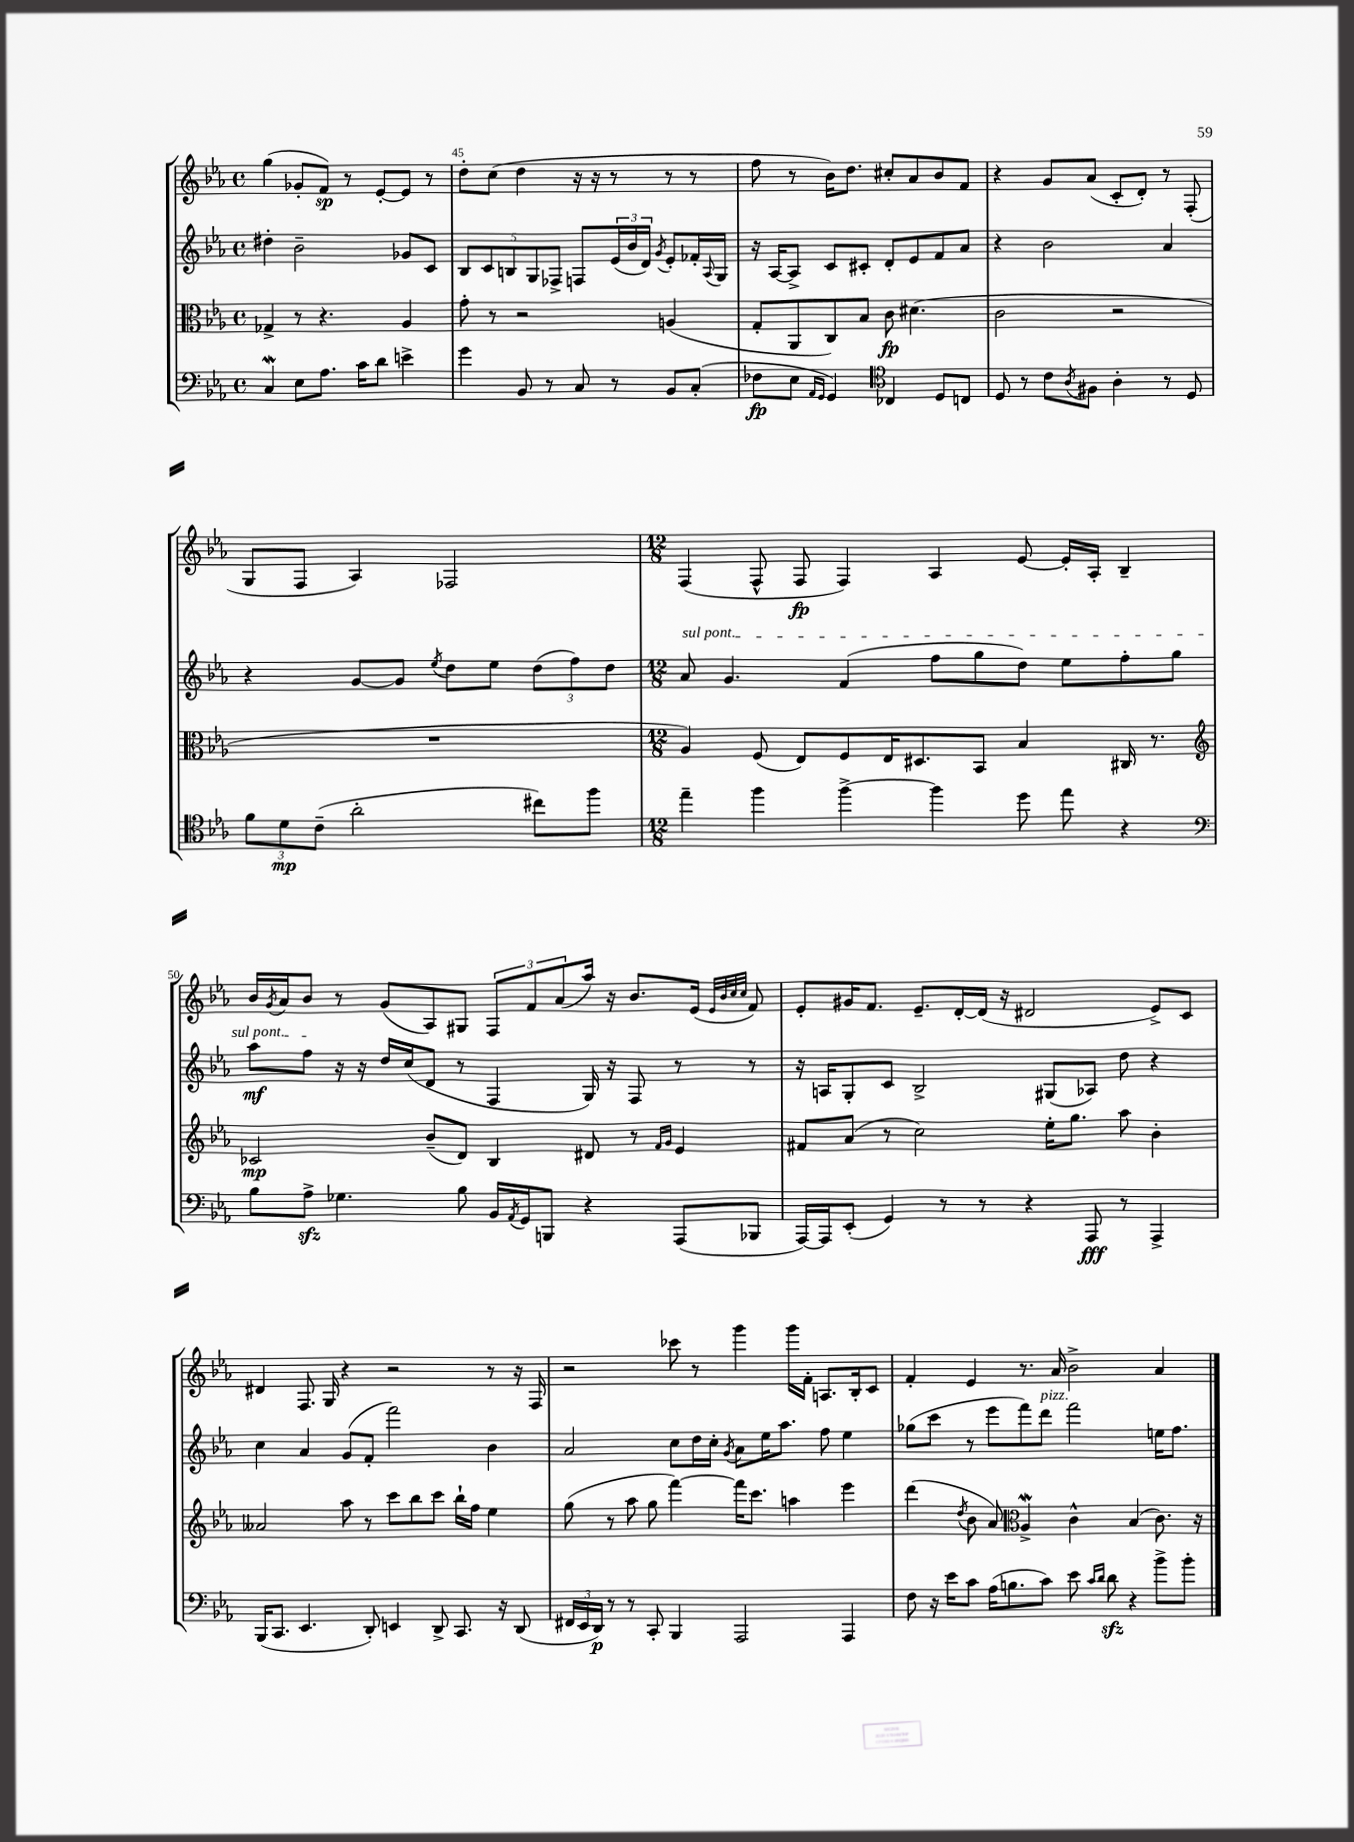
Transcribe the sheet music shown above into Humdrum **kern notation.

**kern	**dynam	**kern	**dynam	**kern	**dynam	**kern	**dynam
*part4	*part4	*part3	*part3	*part2	*part2	*part1	*part1
*staff4	*staff4	*staff3	*staff3	*staff2	*staff2	*staff1	*staff1
*clefF4	*	*clefC3	*	*clefG2	*	*clefG2	*
*k[b-e-a-]	*	*k[b-e-a-]	*	*k[b-e-a-]	*	*k[b-e-a-]	*
*M4/4	*	*M4/4	*	*M4/4	*	*M4/4	*
*met(c)	*	*met(c)	*	*met(c)	*	*met(c)	*
=44	=44	=44	=44	=44	=44	=44	=44
4CW/	.	4G-X^/	.	4dd#X'\	.	(4gg\	.
8E-\L	.	8r	.	2b-~\	.	8g-X'/L	.
8.A-\J	.	4.r	.	.	.	8f/J)	sp
.	.	.	.	.	.	8r	.
16c\KL	.	.	.	.	.	.	.
8d\J	.	.	.	.	.	[8e-'/L	.
4en^\	.	4A-/	.	8g-X/L	.	8e-/J]	.
.	.	.	.	8c/J	.	8r	.
=45	=45	=45	=45	=45	=45	=45	=45
4g\	.	8g'\	.	10B-/L	.	8dd'\L	.
.	.	.	.	10c/	.	.	.
.	.	8r	.	.	.	(8cc\J	.
.	.	.	.	10Bn/	.	.	.
8BB-/	.	2r	.	.	.	4dd\	.
.	.	.	.	10G/	.	.	.
8r	.	.	.	.	.	.	.
.	.	.	.	10F-X^/J	.	.	.
8C/	.	.	.	8Fn/L	.	16r	.
.	.	.	.	.	.	16r	.
8r	.	.	.	(24e-/L	.	8r	.
.	.	.	.	24b-/	.	.	.
.	.	.	.	24d/JJ)	.	.	.
.	.	.	.	8qg/	.	.	.
8BB-/L	.	(4An/	.	8e-'/L	.	8r	.
(8C'/J	.	.	.	16f-X'/L	.	8r	.
.	.	.	.	8qqA-/	.	.	.
.	.	.	.	16G/JJ	.	.	.
=46	=46	=46	=46	=46	=46	=46	=46
8F-X\L	fp	8G'/L	.	16r	.	8ff\	.
.	.	.	.	[16A-/KL	.	.	.
8E-\J	.	8AA-/	.	8A-^/J]	.	8r	.
16qqAA-/LL	.	.	.	.	.	.	.
16qqGG/JJ	.	.	.	.	.	.	.
4GG/)	.	8C/)	.	8c/L	.	16b-\KL)	.
.	.	.	.	.	.	8.dd\J	.
.	.	8B-/J	.	8c#X'/J	.	.	.
*clefC4	*	*	*	*	*	*	*
4C-X/	.	8c\	fp	8d'/L	.	8cc#X'/L	.
.	.	(4.d#X\	.	8e-/	.	8a-/	.
8D/L	.	.	.	8f/	.	8b-/	.
8Cn/J	.	.	.	8a-/J	.	8f/J	.
=47	=47	=47	=47	=47	=47	=47	=47
8D/	.	2c\	.	4r	.	4r	.
8r	.	.	.	.	.	.	.
8c\L	.	.	.	2b-\	.	8g/L	.
8qA-/	.	.	.	.	.	.	.
8F#X\J	.	.	.	.	.	(8a-/J	.
4A-'\	.	2r	.	.	.	8c'/L	.
.	.	.	.	.	.	8d'/J)	.
8r	.	.	.	4a-/	.	8r	.
8D/	.	.	.	.	.	(8F'/	.
!!LO:LB:g=z
=48	=48	=48	=48	=48	=48	=48	=48
12f\L	.	1r	.	4r	.	8G/L	.
12d\	mp	.	.	.	.	.	.
.	.	.	.	.	.	8F/J	.
(12c~\J	.	.	.	.	.	.	.
2a-'\	.	.	.	[8g/L	.	4A-/)	.
.	.	.	.	8g/J]	.	.	.
.	.	.	.	8qee-/	.	.	.
.	.	.	.	8dd\L	.	2F-X/	.
.	.	.	.	8ee-\J	.	.	.
8cc#X\L)	.	.	.	(12dd\L	.	.	.
.	.	.	.	12ff\)	.	.	.
8ff\J	.	.	.	.	.	.	.
.	.	.	.	12dd\J	.	.	.
=49	=49	=49	=49	=49	=49	=49	=49
*M12/8	*	*M12/8	*	*M12/8	*	*M12/8	*
!	!	!	!	!LO:TX:a:i:t=sul pont.	!	!	!
4ee-~\	.	4A-/)	.	8a-/	.	(4F/	.
.	.	.	.	4.g/	.	.	.
4ff\	.	(8F/	.	.	.	8F^^/	.
.	.	8E-/L)	.	.	.	8F/	fp
[4ff^\	.	8F/	.	(4f/	.	4F/)	.
.	.	16E-/K	.	.	.	.	.
.	.	8.D#X/	.	.	.	.	.
4ff\]	.	.	.	8ff\L	.	4A-/	.
.	.	8BB-/J	.	8gg\	.	.	.
8dd\	.	4B-/	.	8dd\J)	.	[8e-/	.
8ee-\	.	.	.	8ee-\L	.	16e-'/LL]	.
.	.	.	.	.	.	16A-'/JJ	.
4r	.	16C#X/	.	8ff'\	.	4B-~/	.
.	.	8.r	.	.	.	.	.
.	.	.	.	8gg\J	.	.	.
!!LO:LB:g=z
=50	=50	=50	=50	=50	=50	=50	=50
*clefF4	*	*clefG2	*	*	*	*	*
8B-\L	.	2c-X/	mp	8aa-\L	mf	16b-/LL	.
.	.	.	.	.	.	8qg/	.
.	.	.	.	.	.	16a-/J	.
8A-zz^\J	.	.	.	8ff\J	.	8b-/J	.
4.G-X\	.	.	.	16r	.	8r	.
.	.	.	.	16r	.	.	.
.	.	.	.	16dd/LL	.	(8g/L	.
.	.	.	.	(16cc/J	.	.	.
.	.	(8b-~/L	.	8d/J	.	8A-/)	.
8B-\	.	8d/J)	.	8r	.	8G#X/J	.
16BB-/LL	.	4B-/	.	4F/	.	12F/L	.
8qAA-/	.	.	.	.	.	.	.
16GG/J	.	.	.	.	.	.	.
.	.	.	.	.	.	12f/	.
8BBBn/J	.	.	.	.	.	.	.
.	.	.	.	.	.	(12a-/	.
4r	.	8d#X/	.	16G/)	.	16aa-/Jk)	.
.	.	.	.	16r	.	16r	.
.	.	8r	.	8F/	.	8.b-/L	.
.	.	16qqf/LL	.	.	.	.	.
.	.	16qqg/JJ	.	.	.	.	.
(8AAA-/L	.	4e-/	.	8r	.	.	.
.	.	.	.	.	.	(16e-/Jk	.
.	.	.	.	.	.	32qqe-/LLL	.
.	.	.	.	.	.	32qqb-/	.
.	.	.	.	.	.	32qqcc/	.
.	.	.	.	.	.	32qqcc/JJJ	.
8BBB-X/J	.	.	.	8r	.	8f/)	.
=51	=51	=51	=51	=51	=51	=51	=51
[16AAA-/LL)	.	8f#X/L	.	16r	.	8e-'/L	.
16AAA-/J]	.	.	.	16An/KL	.	.	.
(8EE-'/J	.	(8a-/J	.	8G'/	.	16g#X/K	.
.	.	.	.	.	.	8.f/J	.
4GG/)	.	8r	.	8c/J	.	.	.
.	.	2cc\)	.	2B-^/	.	8.e-~/L	.
8r	.	.	.	.	.	.	.
.	.	.	.	.	.	[16d'/L	.
8r	.	.	.	.	.	(16d/JJ]	.
.	.	.	.	.	.	16r	.
4r	.	.	.	.	.	2d#X/	.
.	.	16ee-'\KL	.	(8G#X/L	.	.	.
.	.	8.gg\J	.	.	.	.	.
8AAA-/	fff	.	.	8A-X/J)	.	.	.
8r	.	8aa-\	.	8dd\	.	.	.
4AAA-^/	.	4b-'\	.	4r	.	8e-^/L)	.
.	.	.	.	.	.	8c/J	.
!!LO:LB:g=z
=52	=52	=52	=52	=52	=52	=52	=52
(16BBB-/KL	.	2a--X/	.	4cc\	.	4d#X/	.
8.CC/J	.	.	.	.	.	.	.
4.EE-/	.	.	.	4a-/	.	8.F/	.
.	.	.	.	.	.	16G/	.
.	.	8aa-\	.	(8g/L	.	4r	.
8DD'/)	.	8r	.	8f'/J	.	.	.
4EEn/	.	8ccc\L	.	2fff\)	.	2r	.
.	.	8bb-\	.	.	.	.	.
8DD^/	.	8ccc\J	.	.	.	.	.
8.CC/	.	16bb-`\LL	.	.	.	.	.
.	.	16ff\JJ	.	.	.	.	.
.	.	4ee-\	.	4b-\	.	8r	.
16r	.	.	.	.	.	.	.
(8DD/	.	.	.	.	.	16r	.
.	.	.	.	.	.	16F/	.
=53	=53	=53	=53	=53	=53	=53	=53
24FF#X/LL	.	(8gg\	.	2a-/	.	2r	.
24EE-/	.	.	.	.	.	.	.
24DD/JJ)	p	.	.	.	.	.	.
8r	.	8r	.	.	.	.	.
8r	.	8aa-\	.	.	.	.	.
8CC'/	.	8gg\	.	.	.	.	.
4BBB-/	.	[4fff\)	.	8cc\L	.	8ccc-X\	.
.	.	.	.	16dd\L	.	8r	.
.	.	.	.	16cc'\JJ	.	.	.
.	.	.	.	8qg/	.	.	.
2AAA-/	.	16fff\KL]	.	8a-\L	.	4ggg\	.
.	.	8.ccc\J	.	.	.	.	.
.	.	.	.	16ee-\K	.	.	.
.	.	.	.	8.aa-\J	.	.	.
.	.	4aan\	.	.	.	16ggg\LL	.
.	.	.	.	.	.	16f'\JJ	.
.	.	.	.	8ff\	.	8.An/L	.
4AAA-/	.	4eee-\	.	4ee-\	.	.	.
.	.	.	.	.	.	16B-'/k	.
.	.	.	.	.	.	8c/J	.
=54	=54	=54	=54	=54	=54	=54	=54
8F\	.	(4ddd\	.	(8gg-X\L	.	4f'/	.
16r	.	.	.	8ccc\J	.	.	.
16e-\KL	.	.	.	.	.	.	.
.	.	8qdd/	.	.	.	.	.
8c\J	.	8b-\	.	8r	.	4e-/	.
(16A-\KL	.	8a-/)	.	8eee-\L	.	.	.
8.Bn\	.	.	.	.	.	.	.
*	*	*clefC3	*	*	*	*	*
.	.	4A-w^/	.	8fff\)	.	8.r	.
!	!	!	!	!LO:TX:a:i:t=pizz.	!	!	!
8c\J)	.	.	.	8ddd\J	.	.	.
.	.	.	.	.	.	16a-/	.
8e-\	.	4c^^\	.	2fff\	.	2b-^\	.
16qqc/LL	.	.	.	.	.	.	.
16qqd/JJ	.	.	.	.	.	.	.
8dzz\	.	.	.	.	.	.	.
4r	.	(4B-/	.	.	.	.	.
8b-^\L	.	8.c\)	.	16een\KL	.	4a-/	.
.	.	.	.	8.ff\J	.	.	.
8b-'\J	.	.	.	.	.	.	.
.	.	16r	.	.	.	.	.
==	==	==	==	==	==	==	==
*-	*-	*-	*-	*-	*-	*-	*-
